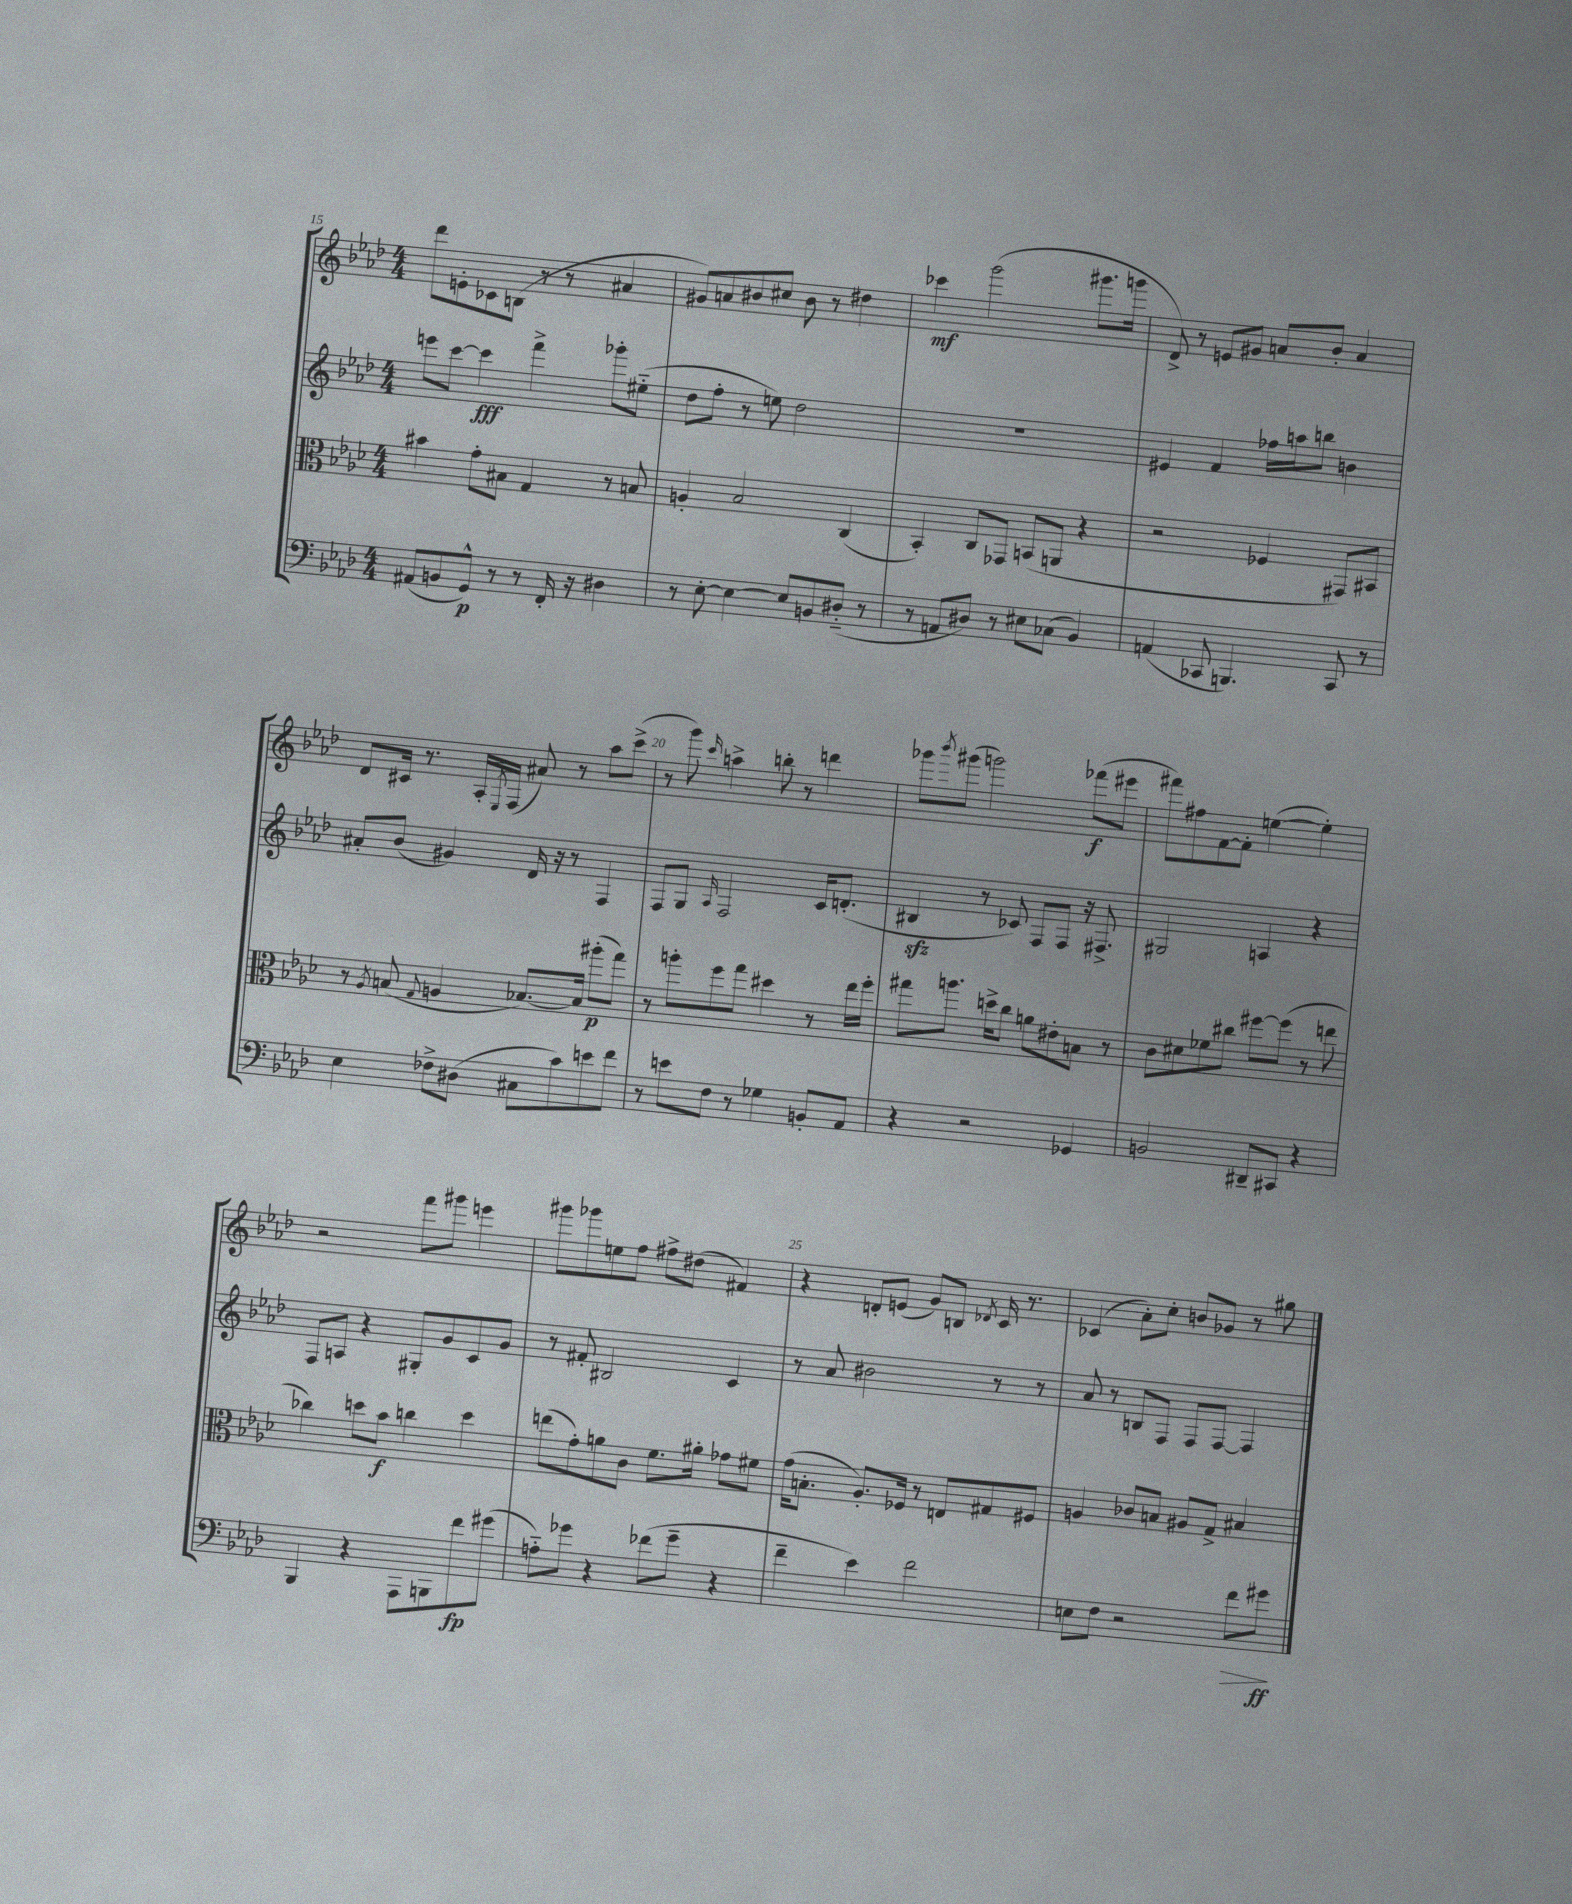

**kern	**dynam	**kern	**dynam	**kern	**dynam	**kern	**dynam
*part4	*part4	*part3	*part3	*part2	*part2	*part1	*part1
*staff4	*staff4	*staff3	*staff3	*staff2	*staff2	*staff1	*staff1
*clefF4	*	*clefC3	*	*clefG2	*	*clefG2	*
*k[b-e-a-d-]	*	*k[b-e-a-d-]	*	*k[b-e-a-d-]	*	*k[b-e-a-d-]	*
*M4/4	*	*M4/4	*	*M4/4	*	*M4/4	*
=15	=15	=15	=15	=15	=15	=15	=15
(8AA#X/L	.	4b#X\	.	8eeen\L	.	8ddd-\L	.
8BBn/	.	.	.	[8ccc\J	.	8en'\	.
8GG^^/J)	p	8g'\L	.	4ccc\]	fff	8c-X\	.
8r	.	8B#X\J	.	.	.	(8Bn\J	.
8r	.	4G/	.	4fff^\	.	8r	.
16FF'/	.	.	.	.	.	8r	.
16r	.	.	.	.	.	.	.
4D#X\	.	8r	.	8ggg-X'\L	.	4a#X/	.
.	.	8Bn/	.	(8ee#X\J	.	.	.
=16	=16	=16	=16	=16	=16	=16	=16
8r	.	4An'/	.	8dd-\L	.	8g#X/L)	.
[8E-'\	.	.	.	8ff'\J	.	8an/	.
4E-\_	.	2B-/	.	8r	.	8b#X/	.
.	.	.	.	8een\)	.	8cc#X/J	.
8E-/L]	.	.	.	2dd-\	.	8b#\	.
8BBn/	.	.	.	.	.	8r	.
(8D#X/J	.	(4C/	.	.	.	4dd#X\	.
8r	.	.	.	.	.	.	.
=17	=17	=17	=17	=17	=17	=17	=17
8r	.	4BB-'/)	.	1r	.	4ccc-X\	mf
8AAn/L	.	.	.	.	.	.	.
8D#X/J)	.	8C/L	.	.	.	(2ggg\	.
8r	.	8GG-X/J	.	.	.	.	.
8E#X\L	.	(8BBn/L	.	.	.	.	.
(8C-X\J	.	8AAn/J	.	.	.	.	.
4BB-/)	.	4r	.	.	.	8.ggg#X\L	.
.	.	.	.	.	.	16gggn\Jk	.
=18	=18	=18	=18	=18	=18	=18	=18
(4AAn/	.	2r	.	4e#X/	.	8d-^/)	.
.	.	.	.	.	.	8r	.
8CC-X/	.	.	.	4f/	.	8en/L	.
4.BBBn/)	.	.	.	.	.	8g#X/J	.
.	.	4F-X/	.	16ff-X\LL	.	8an/L	.
.	.	.	.	16aan\J	.	.	.
.	.	.	.	8bbn\J	.	8b-'/J	.
8CC-/	.	8GG#X/L)	.	4bn\	.	4a/	.
8r	.	8BB#X/J	.	.	.	.	.
!!LO:LB:g=z
=19	=19	=19	=19	=19	=19	=19	=19
4E-\	.	8r	.	8a#X'/L	.	8d-/L	.
.	.	8qA-/	.	.	.	.	.
.	.	(8Bn/	.	(8b-/J	.	16c#X/Jk	.
.	.	.	.	.	.	8.r	.
.	.	8qqG/	.	.	.	.	.
8F-X^\L	.	4An/	.	4g#X/)	.	.	.
(8D#X\J	.	.	.	.	.	16A-'/LL	.
.	.	.	.	.	.	8qE-/	.
.	.	.	.	.	.	(16F/JJ	.
8C#X\L	.	[8.B-X/L)	.	16d-/	.	8a#X/)	.
.	.	.	.	16r	.	.	.
8c\)	.	.	.	8r	.	8r	.
.	.	16B-/Jk]	.	.	.	.	.
8en\	.	(8aa#X'\L	p	4F/	.	8aa-\L	.
8f\J	.	8gg\J)	.	.	.	(8ccc^\J	.
=20	=20	=20	=20	=20	=20	=20	=20
8r	.	8r	.	8F/L	.	8r	.
8en\L	.	8aan'\L	.	8G/J	.	8ggg\)	.
.	.	.	.	16qqA-/	.	16qqccc/	.
8F\J	.	8ff\	.	2F/	.	4aan^\	.
8r	.	8gg\J	.	.	.	.	.
4G-X\	.	4dd#X\	.	.	.	8bbn'\	.
.	.	.	.	.	.	8r	.
8BBn'/L	.	8r	.	16c/KL	.	4dddn\	.
.	.	.	.	(8.dn'/J	.	.	.
8AA-/J	.	16ee-\LL	.	.	.	.	.
.	.	16ff'\JJ	.	.	.	.	.
=21	=21	=21	=21	=21	=21	=21	=21
4r	.	8gg#X\L	.	4B#Xzz/	.	8ggg-X\L	.
.	.	.	.	.	.	8qbbb-/	.
.	.	8.aan\J	.	.	.	(8ggg#X\J	.
2r	.	.	.	8r	.	2gggn\)	.
.	.	16ddn^\KL	.	.	.	.	.
.	.	8cc\J	.	8c-X/)	.	.	.
.	.	8an\L	.	8F/L	.	.	.
.	.	8e#X'\	.	8F/J	.	.	.
4GG-X/	.	8Bn\J	.	16r	.	(8fff-X\L	f
.	.	.	.	8.F#X^/	.	.	.
.	.	8r	.	.	.	8eee#X\J	.
=22	=22	=22	=22	=22	=22	=22	=22
2BBn/	.	8c\L	.	2G#X/	.	8fff#X\L)	.
.	.	8d#X\	.	.	.	8ff#X\	.
.	.	8f-X\	.	.	.	[8f\	.
.	.	8cc#X\J	.	.	.	8f'\J]	.
8DD#X~/L	.	[8ff#X\L	.	4An/	.	([4een\	.
8CC#X/J	.	(8ff#\J]	.	.	.	.	.
4r	.	8r	.	4r	.	4ee'\])	.
.	.	8een\	.	.	.	.	.
!!LO:LB:g=z
=23	=23	=23	=23	=23	=23	=23	=23
4BBB-/	.	4cc-X\)	.	8F/L	.	2r	.
.	.	.	.	8An/J	.	.	.
4r	.	8ddn\L	.	4r	.	.	.
.	.	8b-\J	f	.	.	.	.
8AAA-\L	.	4ccn\	.	8G#X'/L	.	8fff\L	.
8BBBn\	.	.	.	8g/	.	8ggg#X\J	.
8f\	fp	4dd\	.	8c/	.	4eeen\	.
(8g#X\J	.	.	.	8g/J	.	.	.
=24	=24	=24	=24	=24	=24	=24	=24
8An\L)	.	(8een\L	.	8r	.	8ggg#X\L	.
8g-X\J	.	8g'\)	.	8f#X'/	.	8ggg-X\	.
4r	.	8an\	.	2B#X/	.	8een\	.
.	.	8c\J	.	.	.	8ff\J	.
(8f-X\L	.	8.f\L	.	.	.	8ff#X^\L	.
8g-~\J	.	.	.	.	.	(8dd#X\J	.
.	.	16a#X'\Jk	.	.	.	.	.
4r	.	8g-X\L	.	4c/	.	4f#X/)	.
.	.	8f#X\J	.	.	.	.	.
=25	=25	=25	=25	=25	=25	=25	=25
4f~\	.	(16g\KL	.	8r	.	4r	.
.	.	8.Bn'\J	.	.	.	.	.
.	.	.	.	8a-/	.	.	.
4e-\)	.	8.A-'/L)	.	2b#X\	.	8dn'/L	.
.	.	.	.	.	.	(8en/J	.
.	.	16F-X/Jk	.	.	.	.	.
2f\	.	8r	.	.	.	8g/L)	.
.	.	8En/L	.	.	.	8Bn/J	.
.	.	.	.	.	.	8qd-X/	.
.	.	8G#X/	.	8r	.	16c/	.
.	.	.	.	.	.	8.r	.
.	.	8F#X/J	.	8r	.	.	.
=26	=26	=26	=26	=26	=26	=26	=26
8En\L	.	4An/	.	8a-/	.	(4c-X/	.
8F\J	.	.	.	8r	.	.	.
2r	.	8c-X/L	.	8Bn/L	.	8a-'\L)	.
.	.	8Bn/J	.	8F/J	.	8cc'\J	.
.	.	8A#X/L	.	8F/L	.	8bn/L	.
.	.	8G^/J	.	[8F/J	.	8g-X/J	.
!	!LO:HP:b	!	!	!	!	!	!
8f\L	>	4B#X/	.	4F/]	.	8r	.
8g#X\J	ff	.	.	.	.	8gg#X\	.
.	]	.	.	.	.	.	.
==	==	==	==	==	==	==	==
*-	*-	*-	*-	*-	*-	*-	*-
